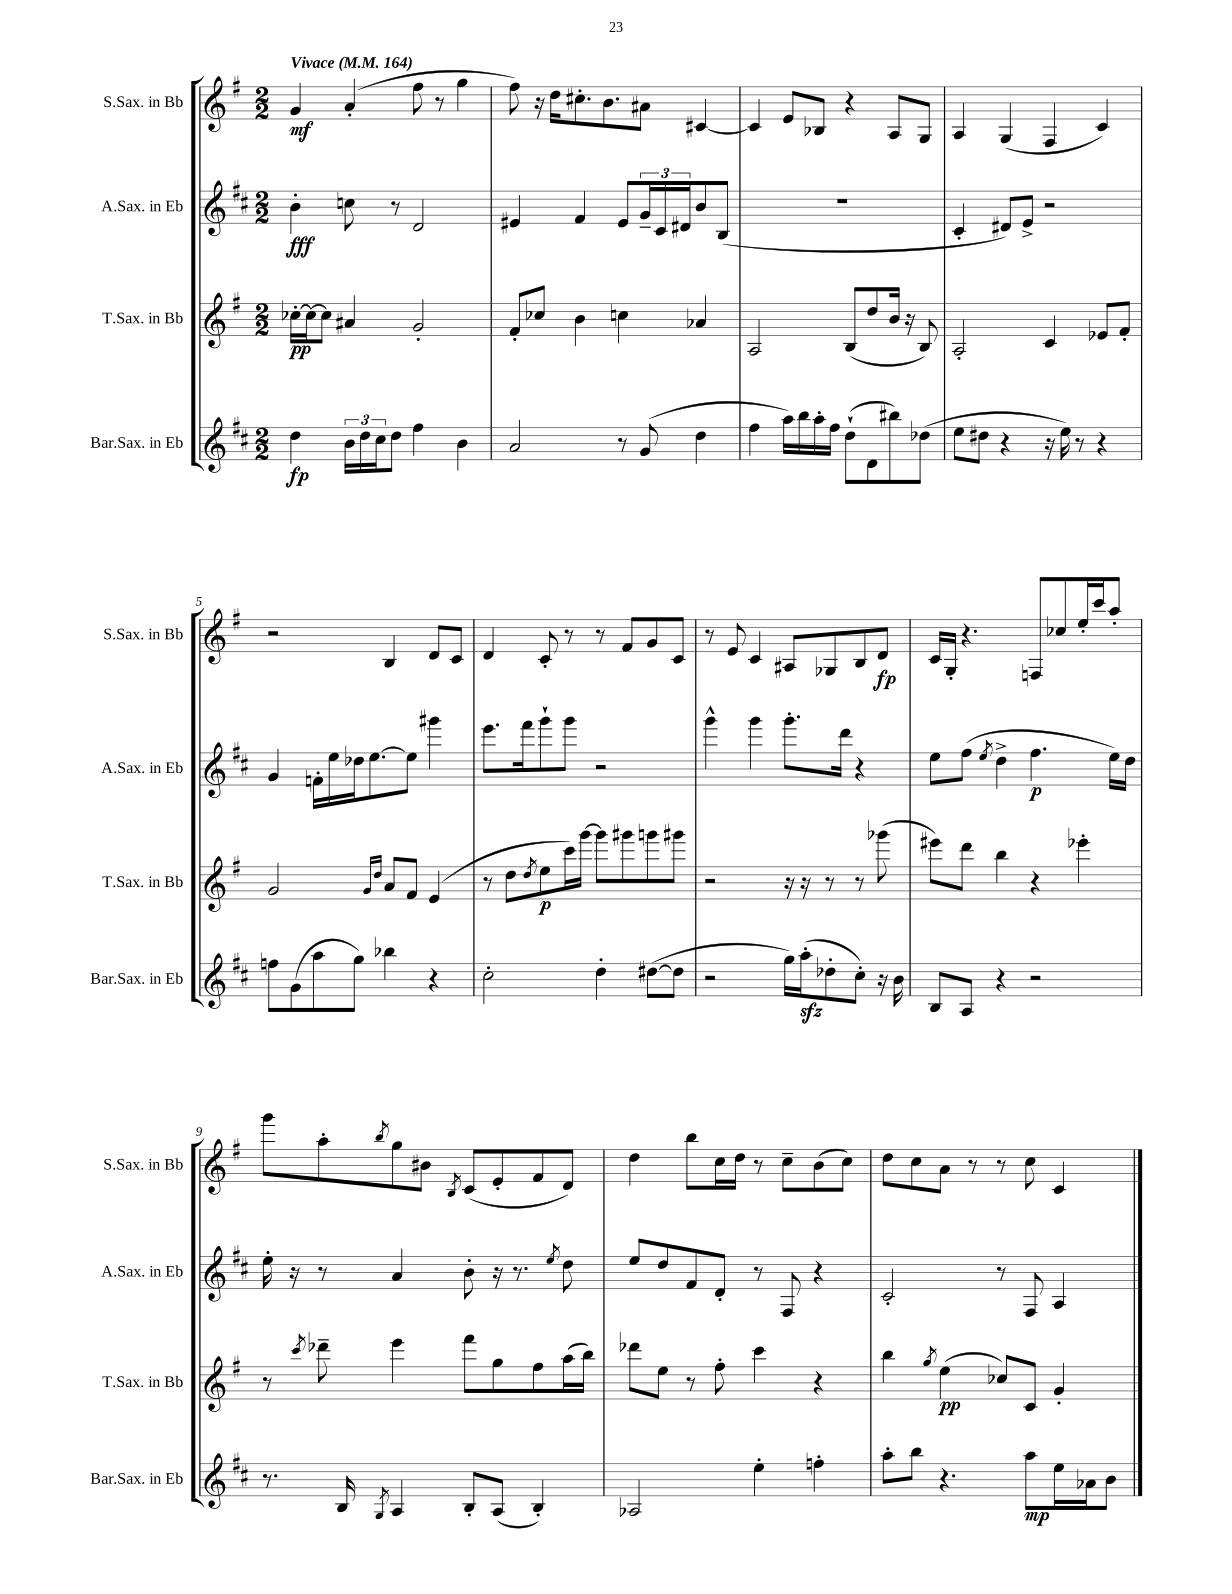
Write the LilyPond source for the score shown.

<<
\new StaffGroup <<
\new Staff = "s0" \with { instrumentName = "S.Sax. in Bb" shortInstrumentName = "S.Sax. in Bb" } {
    \clef treble \key g \major \numericTimeSignature \time 2/2 \tempo "Vivace" 4 = 164
    g'4\mf a'4-.( fis''8 r8 g''4 |
    fis''8) r16 d''16 cis''8.-. b'8. ais'8 cis'4~ |
    cis'4 e'8 bes8 r4 a8 g8 |
    a4 g4( fis4 c'4) |
    r2 b4 d'8 c'8 |
    d'4 c'8-. r8 r8 fis'8 g'8 c'8 |
    r8 e'8 c'4 ais8 ges8 b8 d'8\fp |
    c'16 g16-. r4. f8 ces''8 e''16-. c'''16 a''8-. |
    g'''8 a''8-. \acciaccatura { b''8 } g''8 bis'8 \acciaccatura { b8 } c'8( e'8-. fis'8 d'8) |
    d''4 b''8 c''16 d''16 r8 c''8-- b'8( c''8) |
    d''8 c''8 a'8 r8 r8 c''8 c'4 \bar "|." |
}
\new Staff = "s1" \with { instrumentName = "A.Sax. in Eb" shortInstrumentName = "A.Sax. in Eb" } {
    \clef treble \key d \major \numericTimeSignature \time 2/2
    b'4-.\fff c''8 r8 d'2 |
    eis'4 fis'4 eis'8 \tuplet 3/2 { g'16-- cis'16 dis'16 } b'8 b8( |
    R1 |
    cis'4-. dis'8) e'8-> r2 |
    g'4 f'16-. e''16 des''16 e''8.~ e''8 gis'''4 |
    e'''8. fis'''16 g'''8-! g'''8 r2 |
    g'''4-^ g'''4 g'''8.-. d'''16 r4 |
    e''8 fis''8( \acciaccatura { e''8 } d''4-> fis''4.\p e''16) d''16 |
    e''16-. r16 r8 a'4 b'8-. r16 r8. \acciaccatura { e''8 } d''8 |
    e''8 d''8 fis'8 d'8-. r8 fis8 r4 |
    cis'2-. r8 fis8 a4 \bar "|." |
}
\new Staff = "s2" \with { instrumentName = "T.Sax. in Bb" shortInstrumentName = "T.Sax. in Bb" } {
    \clef treble \key g \major \numericTimeSignature \time 2/2
    ces''16~-.\pp ces''16~ ces''8 ais'4 g'2-. |
    fis'8-. ces''8 b'4 c''4 aes'4 |
    a2 b8( d''8 b'16 r16 b8) |
    a2-. c'4 ees'8 fis'8-. |
    g'2 \grace { g'16 d''16 } a'8 fis'8 e'4( |
    r8 d''8 \acciaccatura { d''8 } e''8\p c'''16) g'''16~ g'''8 gis'''8 g'''8 gis'''8 |
    r2 r16 r16 r8 r8 ges'''8( |
    eis'''8) d'''8 b''4 r4 ees'''4-. |
    r8 \acciaccatura { c'''8 } des'''8-- e'''4 fis'''8 g''8 fis''8 a''16( b''16) |
    des'''8 e''8 r8 fis''8-. c'''4 r4 |
    b''4 \acciaccatura { g''8 } e''4\pp( ces''8) c'8 g'4-. \bar "|." |
}
\new Staff = "s3" \with { instrumentName = "Bar.Sax. in Eb" shortInstrumentName = "Bar.Sax. in Eb" } {
    \clef treble \key d \major \numericTimeSignature \time 2/2
    d''4\fp \tuplet 3/2 { b'16 d''16 cis''16 } d''8 fis''4 b'4 |
    a'2 r8 g'8( d''4 |
    fis''4 a''16) b''16 a''16-. fis''16 d''8-!( d'8 bis''8) des''8( |
    e''8 dis''8 r4 r16 e''16) r8 r4 |
    f''8 g'8( a''8 g''8) bes''4 r4 |
    cis''2-. d''4-. dis''8~( dis''8 |
    r2 g''16) a''16-.\sfz( des''8-. cis''8-.) r16 b'16 |
    b8 a8 r4 r2 |
    r8. b16 \acciaccatura { g8 } a4 b8-. a8( b4-.) |
    aes2 e''4-. f''4-. |
    a''8-. b''8 r4. a''8\mp e''16 aes'16 b'8 \bar "|." |
}
>>
>>
